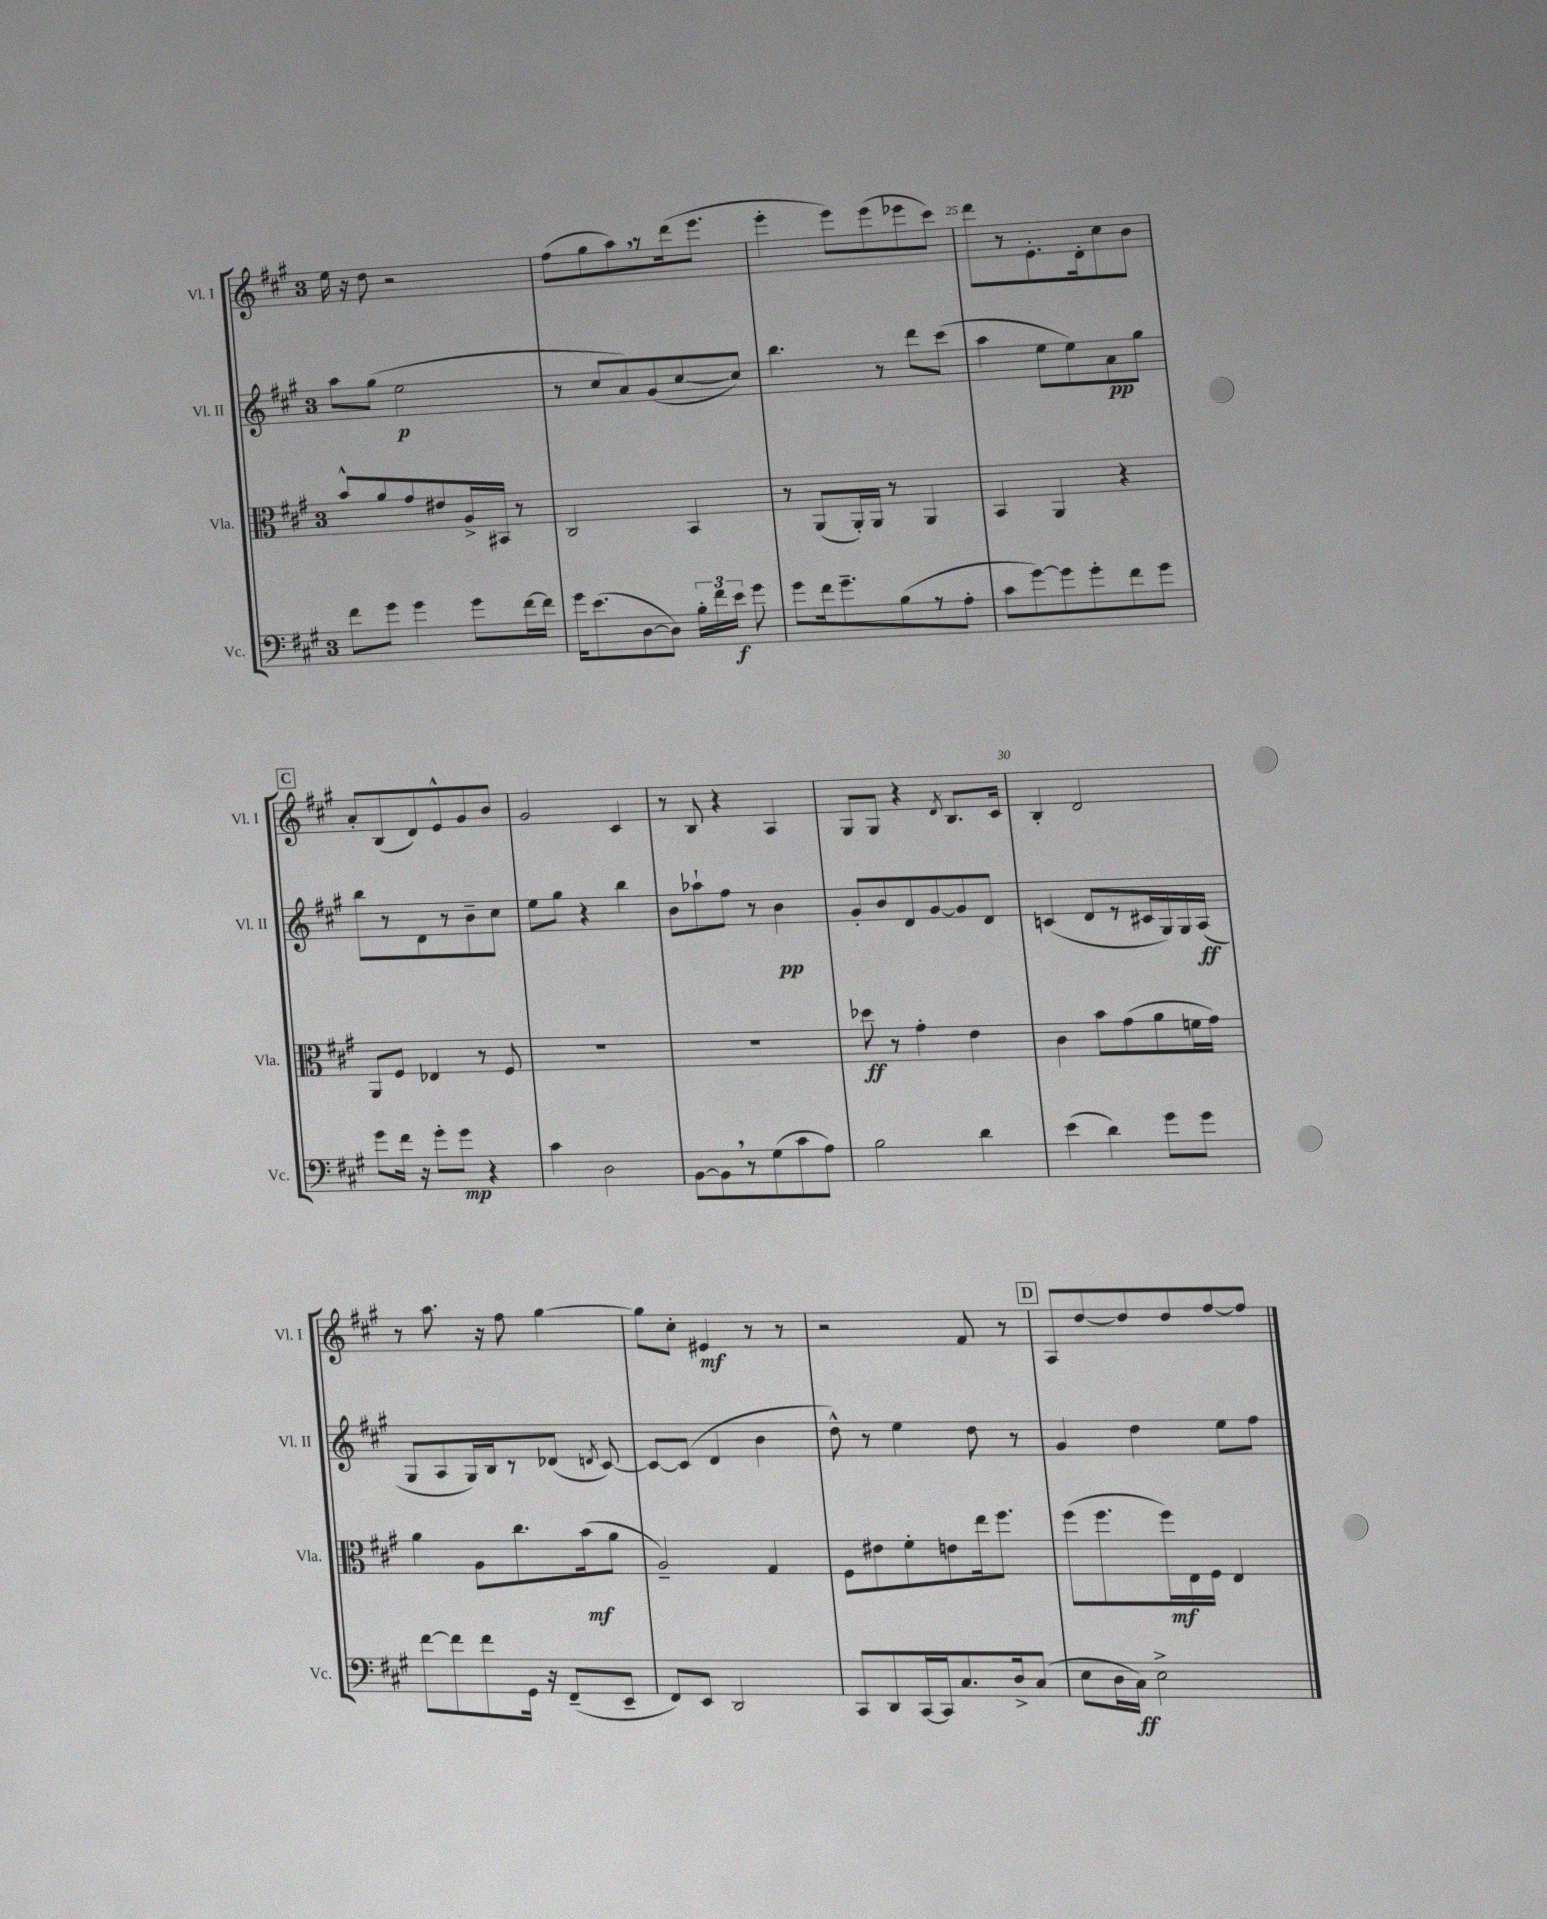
<<
\new StaffGroup <<
\new Staff = "s0" \with { instrumentName = "Vl. I" shortInstrumentName = "Vl. I" } {
    \clef treble \key a \major \once \override Staff.TimeSignature.style = #'single-digit \time 3/4
    \autoBeamOff e''16 r16 d''8 r2 |
    fis''8[( gis''8 a''8) \breathe r8 d'''16( e'''8.] |
    e'''4-. e'''8[) e'''8( ees'''8 cis'''8]) |
    d'''8[ r8 e'8.-. d'16-. cis''8 b'8] |
    \mark \markup { \box "C" } a'8[-. b8( d'8) e'8-^ gis'8 b'8] |
    gis'2 cis'4 |
    r8 b8 r4 a4 |
    gis8[ gis8] r4 \acciaccatura { d'8 } b8.[ cis'16] |
    b4-. d'2 |
    r8 a''8. r16 fis''8 gis''4~ |
    gis''8[ cis''8]-. eis'4\mf r8 r8 |
    r2 fis'8 r8 |
    \mark \markup { \box "D" } a8[ d''8~ d''8 d''8 fis''8~ fis''8] \bar "|." |
}
\new Staff = "s1" \with { instrumentName = "Vl. II" shortInstrumentName = "Vl. II" } {
    \clef treble \key a \major \once \override Staff.TimeSignature.style = #'single-digit \time 3/4
    \autoBeamOff a''8[ gis''8]( e''2\p |
    r8 cis''8[ a'8) gis'8( cis''8~ cis''8]) |
    b''4. r8 d'''8[ cis'''8]( |
    a''4 e''8[ e''8) a'8\pp gis''8] |
    \mark \markup { \box "C" } b''8[ r8 d'8 r8 b'8-- cis''8] |
    e''8[ gis''8] r4 b''4 |
    b'8[ aes''8-! fis''8] r8 b'4\pp |
    gis'8[-. b'8 d'8 gis'8~ gis'8 d'8] |
    c'4( d'8[ r8 cis'16 gis16) gis16 a16]\ff( |
    gis8[ a8 gis16) b16 r8 des'8]( \acciaccatura { d'8 } cis'8~) |
    cis'8[~ cis'8]( d'4 b'4 |
    d''8-^) r8 e''4 d''8 r8 |
    \mark \markup { \box "D" } gis'4 d''4 e''8[ fis''8] \bar "|." |
}
\new Staff = "s2" \with { instrumentName = "Vla." shortInstrumentName = "Vla." } {
    \clef alto \key a \major \once \override Staff.TimeSignature.style = #'single-digit \time 3/4
    \autoBeamOff b'8[-^ a'8 gis'8 eis'8 a16-> bis,16] r8 |
    cis2 b,4 |
    r8 a,8[( a,16-.) a,16] r8 a,4 |
    b,4 a,4 r4 |
    \mark \markup { \box "C" } a,8[ fis8] ees4 r8 fis8 |
    R2. |
    R2. |
    des''8\ff r8 gis'4-. e'4 |
    cis'4 b'8[ gis'8( a'8 f'16 gis'16]) |
    a'4 a8[ cis''8. b'16\mf( a'8] |
    a2--) gis4 |
    fis8[ eis'8 fis'8-. e'8 e''16 fis''8.] |
    \mark \markup { \box "D" } fis''8[( fis''8. fis''16\mf) e16 fis16] e4 \bar "|." |
}
\new Staff = "s3" \with { instrumentName = "Vc." shortInstrumentName = "Vc." } {
    \clef bass \key a \major \once \override Staff.TimeSignature.style = #'single-digit \time 3/4
    \autoBeamOff fis'8[ gis'8] gis'4 gis'8[ fis'16~ fis'16] |
    gis'16[ e'8.( d8~ d8]) \tuplet 3/2 { b16[-. fis'16 e'16]\f } gis'8 |
    gis'8[ fis'16 gis'8.-- b8( r8 a8]-. |
    cis'8[ gis'8~) gis'8 gis'8-. fis'8 gis'8] |
    \mark \markup { \box "C" } gis'8[ fis'16] r16 gis'8[-. gis'8]\mp r4 |
    cis'4 d2 |
    b,8[~ b,8 \breathe r8 gis8( cis'8 a8]) |
    b2 d'4 |
    e'4( d'4) gis'8[ gis'8] |
    fis'8[~ fis'8 fis'8 gis,16] r16 fis,8[--( e,8]-- |
    fis,8[) e,8] d,2 |
    cis,8[ d,8 cis,16~ cis,16 cis8. d16-> cis8]( |
    \mark \markup { \box "D" } e8[ d16 cis16]\ff) e2-> \bar "|." |
}
>>
>>
\layout { \context { \Score currentBarNumber = #22 \override BarNumber.break-visibility = ##(#f #t #t) barNumberVisibility = #(every-nth-bar-number-visible 5) } }
